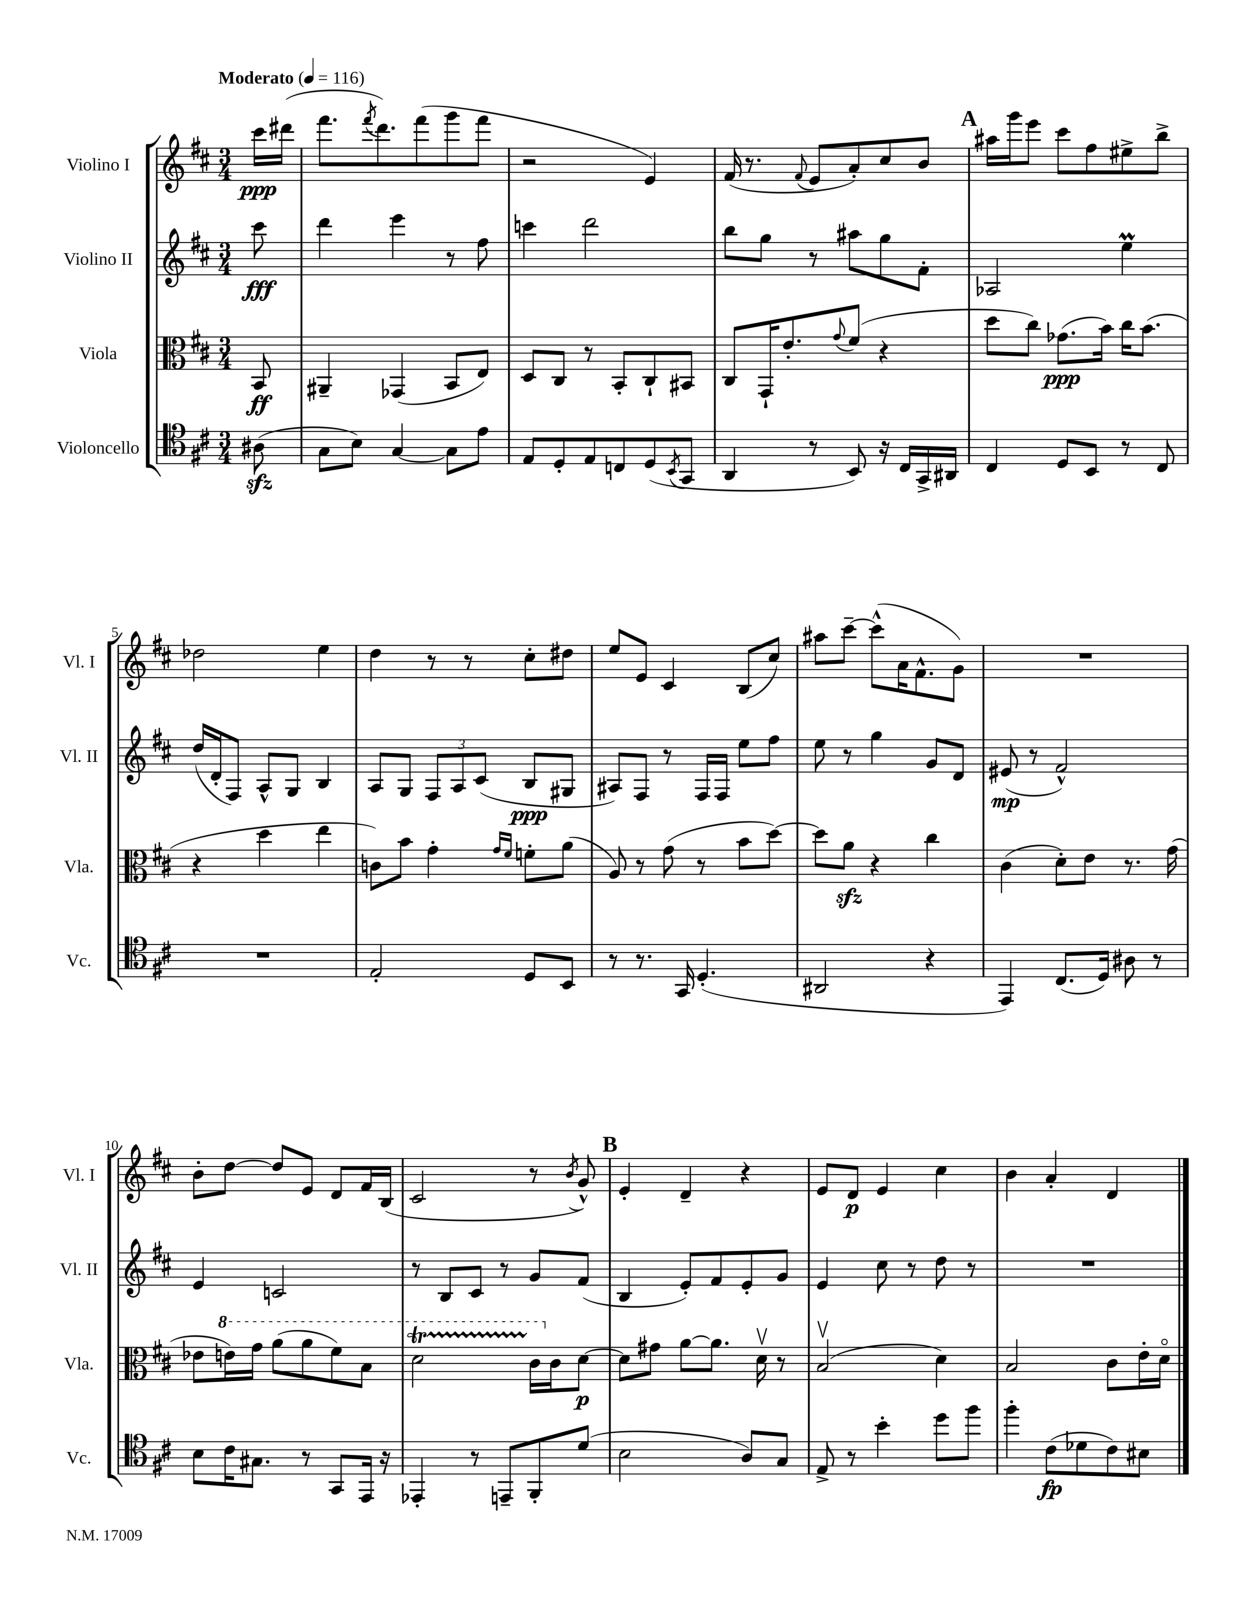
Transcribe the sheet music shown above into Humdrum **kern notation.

**kern	**kern	**kern	**kern
*staff4	*staff3	*staff2	*staff1
*clefC4	*clefC3	*clefG2	*clefG2
*k[f#c#]	*k[f#c#]	*k[f#c#]	*k[f#c#]
*M3/4	*M3/4	*M3/4	*M3/4
*MM116	*MM116	*MM116	*MM116
(8A#	8BB	8ccc#	16ccc#
.	.	.	(16ddd#
=	=	=	=
8G	4AA#~	4ddd	8.fff#
8B)	.	.	.
.	.	.	8qfff#
.	.	.	8.ddd)
[4G	(4GG-	4eee	.
.	.	.	(8fff#
8G]	8BB	8r	8ggg
8e	8E)	8ff#	8fff#
=	=	=	=
8E	8D	4ccc	2r
8D'	8C#	.	.
8E	8r	2ddd	.
8C	8BB'	.	.
(8D	8C#`	.	4e)
8qBB	.	.	.
8GG	8BB#	.	.
=	=	=	=
4AA	8C#	8bb	(16f#
.	.	.	8.r
.	16GG`	8gg	.
.	8.e'	.	.
.	.	.	8qqf#
8r	.	8r	8e
.	8qqg	.	.
8BB)	(8f#	8aa#	8a')
16r	4r	8gg	8cc#
16C#	.	.	.
16GG^	.	8f#'	8b
16AA#	.	.	.
=	=	=	=
4C#	8dd	2A-	16aa#
.	.	.	16ggg
.	8cc#)	.	8eee
8D	(8.g-	.	8ccc#
8BB	.	.	8ff#
.	16b)	.	.
8r	16cc#	4ee	8ee#^
.	(8.b	.	.
8C#	.	.	8bb^
=	=	=	=
2.r	4r	(16dd	2dd-
.	.	16d'	.
.	.	8F#)	.
.	4dd	8A^^	.
.	.	8G	.
.	4ee	4B	4ee
=	=	=	=
2E'	8c)	8A	4dd
.	8b	8G	.
.	4g'	12F#	8r
.	.	12A	.
.	.	.	8r
.	.	(12c#	.
.	16qqg	.	.
.	16qqf#	.	.
8D	8f'	8B	8cc#'
8BB	(8a	8G#	8dd#
=	=	=	=
8r	8A)	8A#)	8ee
8.r	8r	8F#	8e
.	(8g	8r	4c#
16GG	.	.	.
(4.D'	8r	16F#	.
.	.	16F#	.
.	8b	8ee	(8B
.	[8dd)	8ff#	8cc#)
=	=	=	=
2AA#	8dd]	8ee	8aa#
.	8a	8r	[8ccc#~
.	4r	4gg	(8ccc#^^]
.	.	.	16a
.	.	.	8.f#^^
4r	4cc#	8g	.
.	.	8d	8g)
=	=	=	=
4EE)	(4c#	(8e#	2.r
.	.	8r	.
(8.C#	8d')	2f#^^)	.
.	8e	.	.
16D)	.	.	.
8A#	8.r	.	.
8r	.	.	.
.	(16g	.	.
=	=	=	=
8B	8e-	4e	8b'
16c#	16ee)	.	[8dd
8.G#	16gg	.	.
.	(8aa	2c	8dd]
8r	8aa	.	8e
8GG	8ff#)	.	8d
16EE	8b	.	16f#
16r	.	.	(16B
=	=	=	=
4EE-'	2dd	8r	2c#
.	.	8B	.
8r	.	8c#	.
8EE~	.	8r	.
8FF#'	16cc#	8g	8r
.	16c#	.	.
.	.	.	8qb
(8d	[8d	(8f#	8g^^)
=	=	=	=
2B	8d]	4B	4e'
.	8g#	.	.
.	[8a	8e')	4d~
.	8.a]	8f#	.
8A)	.	8e'	4r
.	16dv	.	.
8G	8r	8g	.
=	=	=	=
8E^	(2Bv	4e	8e
8r	.	.	8d
4b'	.	8cc#	4e
.	.	8r	.
8dd	4d)	8dd	4cc#
8ff#	.	8r	.
=	=	=	=
4ff#'	2B	2.r	4b
(8c#	.	.	4a'
8d-	.	.	.
8c#)	8c#	.	4d
8B#	16e'	.	.
.	16do	.	.
==	==	==	==
*-	*-	*-	*-
